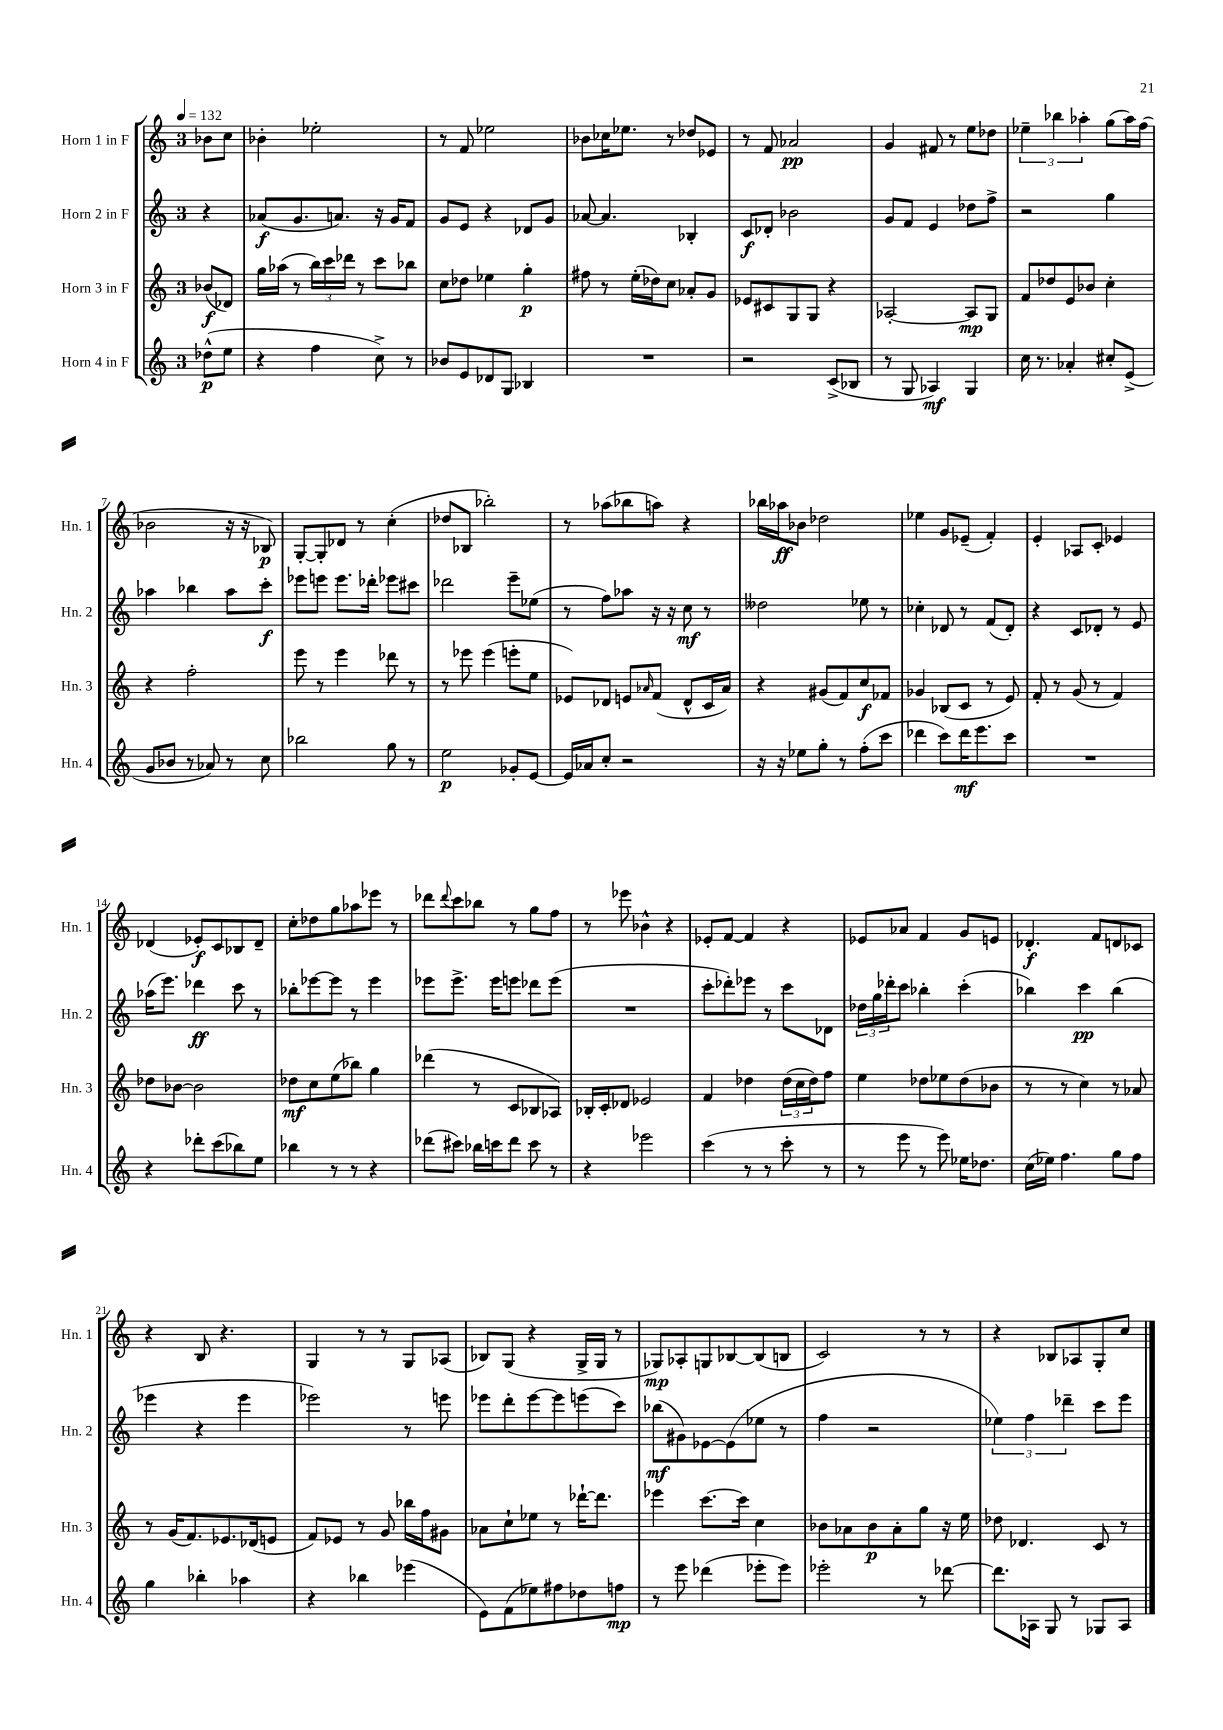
<<
\new StaffGroup <<
\new Staff = "s0" \with { instrumentName = "Horn 1 in F" shortInstrumentName = "Hn. 1" } {
    \clef treble \key c \major \once \override Staff.TimeSignature.style = #'single-digit \time 3/4 \partial 4 \tempo 4 = 132
    bes'8 c''8 |
    bes'4-. ees''2-. |
    r8 f'8 ees''2 |
    bes'8 ces''16 ees''8. r8 des''8 ees'8 |
    r8 f'8 aes'2\pp |
    g'4 fis'8 r8 e''8 des''8 |
    \tuplet 3/2 { ees''4-- bes''4 aes''4-. } g''8( aes''16) f''16( |
    bes'2 r16 r16 bes8\p) |
    g8~-. g8-. des'8 r8 c''4-.( |
    des''8 bes8 bes''2-.) |
    r8 aes''8( bes''8 a''8) r4 |
    bes''16 aes''16\ff bes'8 des''2 |
    ees''4 g'8 ees'8--( f'4-.) |
    e'4-. aes8 c'8-. ees'4 |
    des'4( ees'8-.\f) c'8 bes8 des'8-- |
    c''8-. des''8 g''8 aes''8 ees'''8 r8 |
    des'''8 \appoggiatura { des'''8 } c'''8 bes''8 r8 g''8 f''8 |
    r8 ees'''8 bes'4-^ r4 |
    ees'8-. f'8~ f'4 r4 |
    ees'8 aes'8 f'4 g'8 e'8 |
    des'4.-.\f f'8 d'8 ces'8 |
    r4 b8 r4. |
    g4 r8 r8 g8 aes8( |
    bes8) g8( r4 g16-> g16 r8 |
    ges8\mp) aes8-. g8 bes8~ bes8( b8 |
    c'2) r8 r8 |
    r4 bes8 aes8 g8-. c''8 \bar "|." |
}
\new Staff = "s1" \with { instrumentName = "Horn 2 in F" shortInstrumentName = "Hn. 2" } {
    \clef treble \key c \major \once \override Staff.TimeSignature.style = #'single-digit \time 3/4 \partial 4
    r4 |
    aes'8\f( g'8. a'8.) r16 g'16 f'8 |
    g'8 e'8 r4 des'8 g'8 |
    aes'8~ aes'4. bes4-. |
    c'8\f des'8-. bes'2 |
    g'8 f'8 e'4 des''8 f''8-> |
    r2 g''4 |
    aes''4 bes''4 aes''8 c'''8-.\f |
    ees'''8 e'''8 e'''8. des'''16-. ees'''8 cis'''8 |
    des'''2 e'''8-- ees''8( |
    r8 f''8) aes''8 r16 r16 c''8\mf r8 |
    deses''2 ees''8 r8 |
    ces''4-. des'8 r8 f'8( des'8-.) |
    r4 c'8 des'8-. r8 e'8 |
    aes''16( e'''8.) des'''4\ff c'''8 r8 |
    bes''8-. ees'''8~ ees'''8 r8 ees'''4 |
    ees'''8 ees'''8.-> ees'''16 e'''8 des'''8 e'''8( |
    R2. |
    c'''8-. des'''8-.) ees'''8 r8 c'''8 des'8 |
    \tuplet 3/2 { des''16 g''16 des'''16-. } c'''8 bes''4-. c'''4-.( |
    bes''4) c'''4\pp bes''4( |
    ees'''4 r4 ees'''4 |
    ees'''2) r8 e'''8 |
    ees'''8 d'''8-. ees'''8~ ees'''8 e'''8( c'''8) |
    bes''8\mf( gis'8) ees'8~ ees'8( ees''8 r8 |
    f''4 r2 |
    \tuplet 3/2 { ees''4) f''4 des'''4-- } c'''8 e'''8 \bar "|." |
}
\new Staff = "s2" \with { instrumentName = "Horn 3 in F" shortInstrumentName = "Hn. 3" } {
    \clef treble \key c \major \once \override Staff.TimeSignature.style = #'single-digit \time 3/4 \partial 4
    bes'8\f( des'8) |
    g''16 aes''16( r8 \tuplet 3/2 { b''16) c'''16 des'''16 } r8 c'''8 bes''8 |
    c''8 des''8 ees''4 g''4-.\p |
    fis''8 r8 e''16-.( des''16) c''8 aes'8-. g'8 |
    ees'8 cis'8 g8 g8 r4 |
    aes2~-. aes8\mp g8 |
    f'8 des''8 e'8 bes'8 c''4-. |
    r4 f''2-. |
    e'''8 r8 e'''4 des'''8 r8 |
    r8 ees'''8 ees'''4( e'''8-. e''8 |
    ees'8) des'8 e'8 \grace { aes'16 } f'8( des'8-^ c'16 aes'16) |
    r4 gis'8( f'8) c''8\f fes'8 |
    ges'4 bes8( c'8 r8 e'8) |
    f'8-. r8 g'8( r8 f'4) |
    des''8 bes'8~ bes'2 |
    des''8\mf c''8 e''8( bes''8) g''4 |
    des'''4( r8 c'8 bes8 aes8) |
    bes16-. c'16-. des'8 ees'2 |
    f'4 des''4 \tuplet 3/2 { des''16( c''16 des''16) } f''8 |
    e''4 des''8 ees''8 des''8( bes'8 |
    r8 r8 c''4) r8 aes'8 |
    r8 g'16( f'8.) ees'8. des'16( e'8 |
    f'8) ees'8 r8 g'8 bes''16 f''16 gis'8 |
    aes'8 c''8-! ees''8 r8 des'''16~-! des'''8. |
    ees'''4 c'''8.~ c'''16 c''4 |
    bes'8 aes'8 bes'8\p aes'8-. g''8 r16 e''16 |
    des''8 des'4. c'8 r8 \bar "|." |
}
\new Staff = "s3" \with { instrumentName = "Horn 4 in F" shortInstrumentName = "Hn. 4" } {
    \clef treble \key c \major \once \override Staff.TimeSignature.style = #'single-digit \time 3/4 \partial 4
    des''8-^\p( e''8 |
    r4 f''4 c''8->) r8 |
    bes'8 e'8 des'8 g8 bes4 |
    R2. |
    r2 c'8->( bes8 |
    r8 g8 aes4\mf) g4 |
    c''16 r8. aes'4-. cis''8-. e'8->( |
    g'8 bes'8 r8 aes'8) r8 c''8 |
    bes''2 g''8 r8 |
    e''2\p ges'8-. e'8~ |
    e'16 aes'16 c''8-. r2 |
    r16 r16 ees''8 g''8-. r8 f''8-.( c'''8 |
    des'''4 c'''8) des'''16\mf e'''8. c'''8 |
    R2. |
    r4 des'''8-. c'''8( bes''8) e''8 |
    bes''4 r8 r8 r4 |
    des'''8( cis'''8) bes''16 c'''16 des'''8 c'''8 r8 |
    r4 ees'''2 |
    c'''4( r8 r8 c'''8-. r8 |
    r8 e'''8 r8 e'''8) ees''16 des''8. |
    c''16( ees''16) f''4. g''8 f''8 |
    g''4 bes''4-. aes''4 |
    r4 bes''4 ees'''4( |
    e'8) f'8( ees''8) fis''8 des''8 f''8\mp |
    r8 e'''8 des'''4( ees'''8-. ees'''8) |
    ees'''2-. r8 des'''8~ |
    des'''8. aes16 g8 r8 ges8 aes8 \bar "|." |
}
>>
>>
